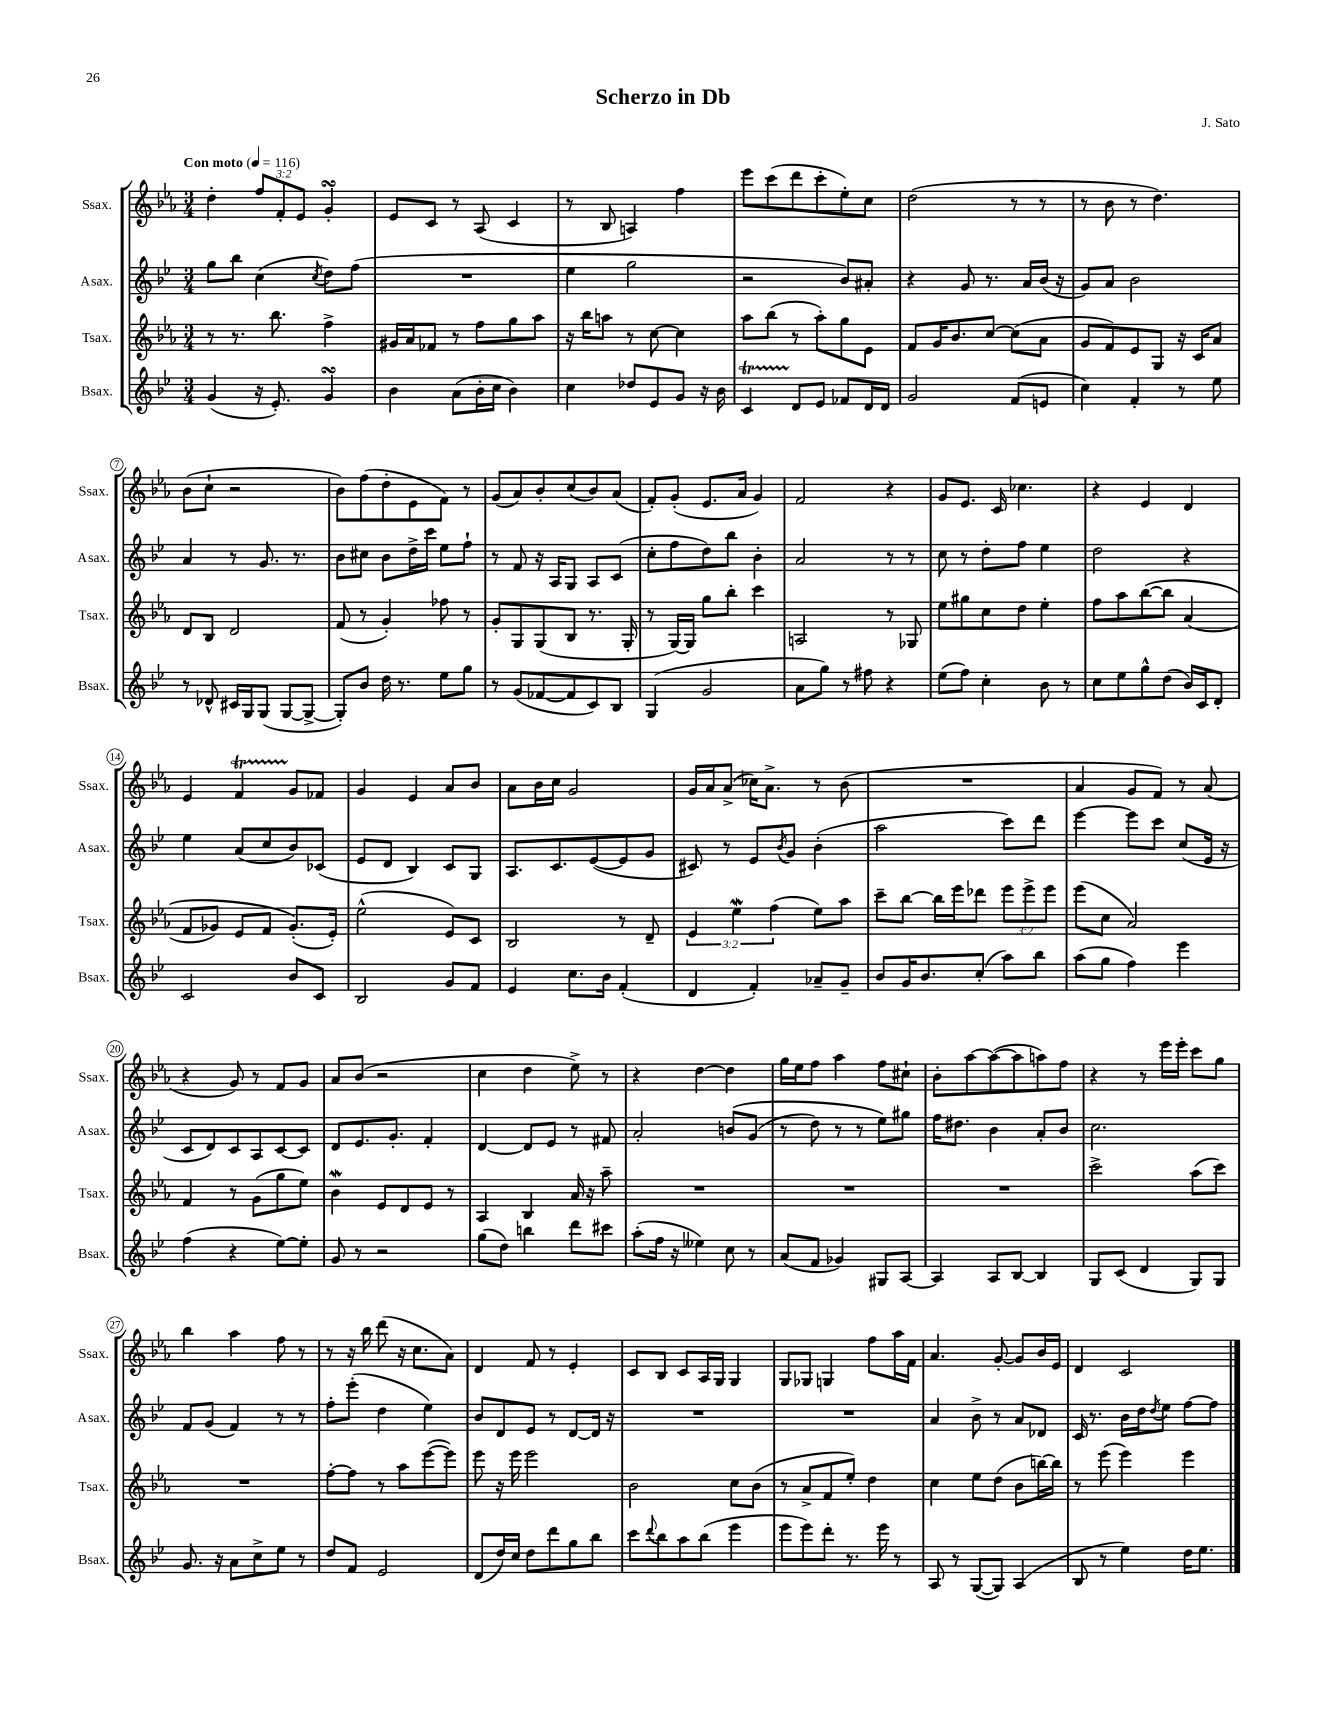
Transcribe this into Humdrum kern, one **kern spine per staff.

**kern	**kern	**kern	**kern
*staff4	*staff3	*staff2	*staff1
*clefG2	*clefG2	*clefG2	*clefG2
*k[b-e-]	*k[b-e-a-]	*k[b-e-]	*k[b-e-a-]
*M3/4	*M3/4	*M3/4	*M3/4
*MM116	*MM116	*MM116	*MM116
(4g	8r	8gg	4dd'
.	8.r	8bb-	.
16r	.	(4cc	12ff
8.e-')	8.bb-	.	.
.	.	.	12f'
.	.	.	12e-
.	.	8qcc	.
4g	4ff^	8dd)	4g'
.	.	(8ff	.
=	=	=	=
4b-	16g#	2.r	8e-
.	16a-	.	.
.	8f-	.	8c
(8a	8r	.	8r
16b-'	8ff	.	(8A-
16cc	.	.	.
4b-)	8gg	.	4c
.	8aa-	.	.
=	=	=	=
4cc	16r	4ee-	8r
.	16bb-	.	.
.	8aa	.	8B-
8dd-	8r	2gg	4A)
8e-	[8cc	.	.
8g	4cc]	.	4ff
16r	.	.	.
16b-	.	.	.
=	=	=	=
4c	8aa-	2r	8eee-
.	(8bb-	.	(8ccc
8d	8r	.	8ddd
8e-	8aa-')	.	8ccc'
8f-	8gg	8b-)	8ee-')
16d	8e-	8a#'	8cc
16d	.	.	.
=	=	=	=
2g	8f	4r	(2dd
.	16g	.	.
.	8.b-	.	.
.	.	8g	.
.	[8cc	8.r	.
(8f	(8cc]	.	8r
.	.	16a	.
8e	8a-	(16b-	8r
.	.	16r	.
=	=	=	=
4cc)	8g	8g)	8r
.	8f)	8a	8b-
4f'	8e-	2b-	8r
.	8G	.	4.dd)
8r	16r	.	.
.	16c	.	.
8ee-	8a-	.	.
=	=	=	=
8r	8d	4a	(8b-
8d-^^	8B-	.	8cc`
16c#	2d	8r	2r
16G	.	.	.
(8G	.	8.g	.
[8G	.	.	.
.	.	8.r	.
8G^_	.	.	.
=	=	=	=
8G'])	(8f	8b-	8b-)
8b-	8r	8cc#	(8ff
16dd	4g')	8b-	8dd'
8.r	.	.	.
.	.	16dd^	8e-
.	.	16ccc	.
8ee-	8ff-	8ee-	8f)
8gg	8r	8ff`	8r
=	=	=	=
8r	8g'	8r	(8g
(8g	8G	8f	8a-)
[8f-	(8G	16r	8b-'
.	.	16A	.
8f-]	8B-	8G	(8cc
8c)	8.r	8A	8b-)
8B-	.	(8c	(8a-
.	16G'	.	.
=	=	=	=
(4G	8r	8cc'	8f')
.	[16G)	8ff	(8g'
.	16G]	.	.
2g	8gg	8dd)	8.e-
.	8bb-'	8bb-	.
.	.	.	16a-
.	4ccc	4b-'	4g)
=	=	=	=
8a	2A	2a	2f
8gg)	.	.	.
8r	.	.	.
8ff#	.	.	.
4r	8r	8r	4r
.	8G-	8r	.
=	=	=	=
(8ee-	8ee-	8cc	8g
8ff)	8gg#	8r	8.e-
4cc'	8cc	8dd'	.
.	.	.	16c
.	8dd	8ff	4.cc-
8b-	4ee-'	4ee-	.
8r	.	.	.
=	=	=	=
8cc	8ff	2dd	4r
8ee-	8aa-	.	.
8gg^^	&([8bb-	.	4e-
(8dd	8bb-]	.	.
16b-)	(4a-	4r	4d
16c	.	.	.
8d'	.	.	.
=	=	=	=
2c	8f	4ee-	4e-
.	8g-)	.	.
.	8e-	(8a	4f
.	8f	8cc	.
8b-	(8.g-'&)	8b-)	8g
8c	.	(8c-	8f-
.	16e-')	.	.
=	=	=	=
2B-	(2ee-^^	8e-	4g
.	.	8d	.
.	.	4B-)	4e-
8g	8e-)	8c	8a-
8f	8c	8G	8b-
=	=	=	=
4e-	2B-	8.A	8a-
.	.	.	16b-
.	.	8.c	16cc
8.cc	.	.	2g
.	.	([8e-	.
16b-	.	.	.
(4f'	8r	8e-]	.
.	8d~	8g	.
=	=	=	=
4d	6e-	8c#)	16g
.	.	.	16a-
.	.	8r	(8a-^
.	6ee-	.	.
4f')	.	8e-	16cc-)
.	.	.	8.a-^
.	(6ff	.	.
.	.	8qb-	.
.	.	8g	.
8a-~	8ee-)	(4b-'	8r
8g~	8aa-	.	(8b-
=	=	=	=
8b-	8ccc~	2aa	2.r
16g	[8bb-	.	.
8.b-	.	.	.
.	16bb-]	.	.
.	16eee-	.	.
(8cc'	8ddd-	.	.
8aa)	12eee-	8ccc)	.
.	12eee-^	.	.
8bb-	.	8ddd	.
.	12eee-	.	.
=	=	=	=
(8aa	(8eee-	[4eee-	4a-
8gg	8cc	.	.
4ff)	2a-)	8eee-]	8g
.	.	8ccc	8f)
4eee-	.	(8cc	8r
.	.	16e-	(8a-
.	.	16r	.
=	=	=	=
(4ff	4f	8c	4r
.	.	8d)	.
4r	8r	8c	8g)
.	(8g	8A	8r
[8ee-)	8gg	[8c	8f
8ee-']	8ee-)	8c]	8g
=	=	=	=
8g	4b-	8d	8a-
8r	.	8.e-	(8b-
2r	8e-	.	2r
.	.	8.g'	.
.	8d	.	.
.	8e-	4f'	.
.	8r	.	.
=	=	=	=
(8gg	4A-	[4d	4cc
8dd)	.	.	.
4bb	4B-	8d]	4dd
.	.	8e-	.
8ddd	16a-	8r	8ee-^)
.	16r	.	.
8ccc#	8aa-~	8f#	8r
=	=	=	=
(8aa'	2.r	2a'	4r
16ff	.	.	.
16r	.	.	.
4ee--)	.	.	[4dd
8cc	.	&(8b	4dd]
8r	.	(8g	.
=	=	=	=
(8a	2.r	8r	16gg
.	.	.	16ee-
8f	.	8dd)	8ff
4g-)	.	8r	4aa-
.	.	8r	.
8G#	.	8ee-&)	8ff
[8A	.	8gg#	8cc#`
=	=	=	=
4A]	2.r	16ff	8b-'
.	.	8.dd#	.
.	.	.	[8aa-
8A	.	4b-	(8aa-_
[8B-	.	.	8aa-]
4B-]	.	8a'	8aa)
.	.	8b-	8ff
=	=	=	=
8G	2ccc^	2.cc	4r
(8c	.	.	.
4d	.	.	8r
.	.	.	16eee-
.	.	.	16eee-'
8G)	(8aa-	.	8ccc
8G	8ccc)	.	8gg
=	=	=	=
8.g	2.r	8f	4bb-
.	.	(8g	.
16r	.	.	.
8a	.	4f)	4aa-
8cc^	.	.	.
8ee-	.	8r	8ff
8r	.	8r	8r
=	=	=	=
8dd	[8ff'	8ff'	8r
8f	8ff]	(8eee-'	16r
.	.	.	16bb-
2e-	8r	4dd	(8ddd
.	8aa-	.	16r
.	.	.	8.cc
.	([8eee-	4ee-)	.
.	8eee-])	.	8a-)
=	=	=	=
(8d	8eee-	8b-	4d
16dd)	16r	8d	.
16cc	16eee-	.	.
8dd	2eee-	8e-	8f
8ddd	.	8r	8r
8gg	.	[8d	4e-'
8bb-	.	16d]	.
.	.	16r	.
=	=	=	=
8ccc	2b-	2.r	8c
8qqddd	.	.	.
8bb-	.	.	8B-
8aa	.	.	8c
(8bb-	.	.	16A-
.	.	.	16G
4eee-	8cc	.	4G
.	(8b-	.	.
=	=	=	=
8eee-	8r	2.r	8G
8eee-)	8a-^	.	8G-
8ddd'	8f	.	4G
8.r	8ee-')	.	.
.	4dd	.	8ff
16eee-	.	.	.
8r	.	.	16aa-
.	.	.	16f
=	=	=	=
8A	4cc	4a	4.a-
8r	.	.	.
([8G	8ee-	8b-^	.
8G])	(8dd	8r	[8g'
(4A	8b-	8a	8g]
.	[16bb)	8d-	16b-
.	16bb]	.	16e-
=	=	=	=
8B-	8r	16c	4d
.	.	8.r	.
8r	(8eee-	.	.
4ee-)	4eee-)	16b-	2c
.	.	16dd	.
.	.	8qdd	.
.	.	8ee-	.
16dd	4eee-	[8ff	.
8.ee-	.	.	.
.	.	8ff]	.
==	==	==	==
*-	*-	*-	*-
